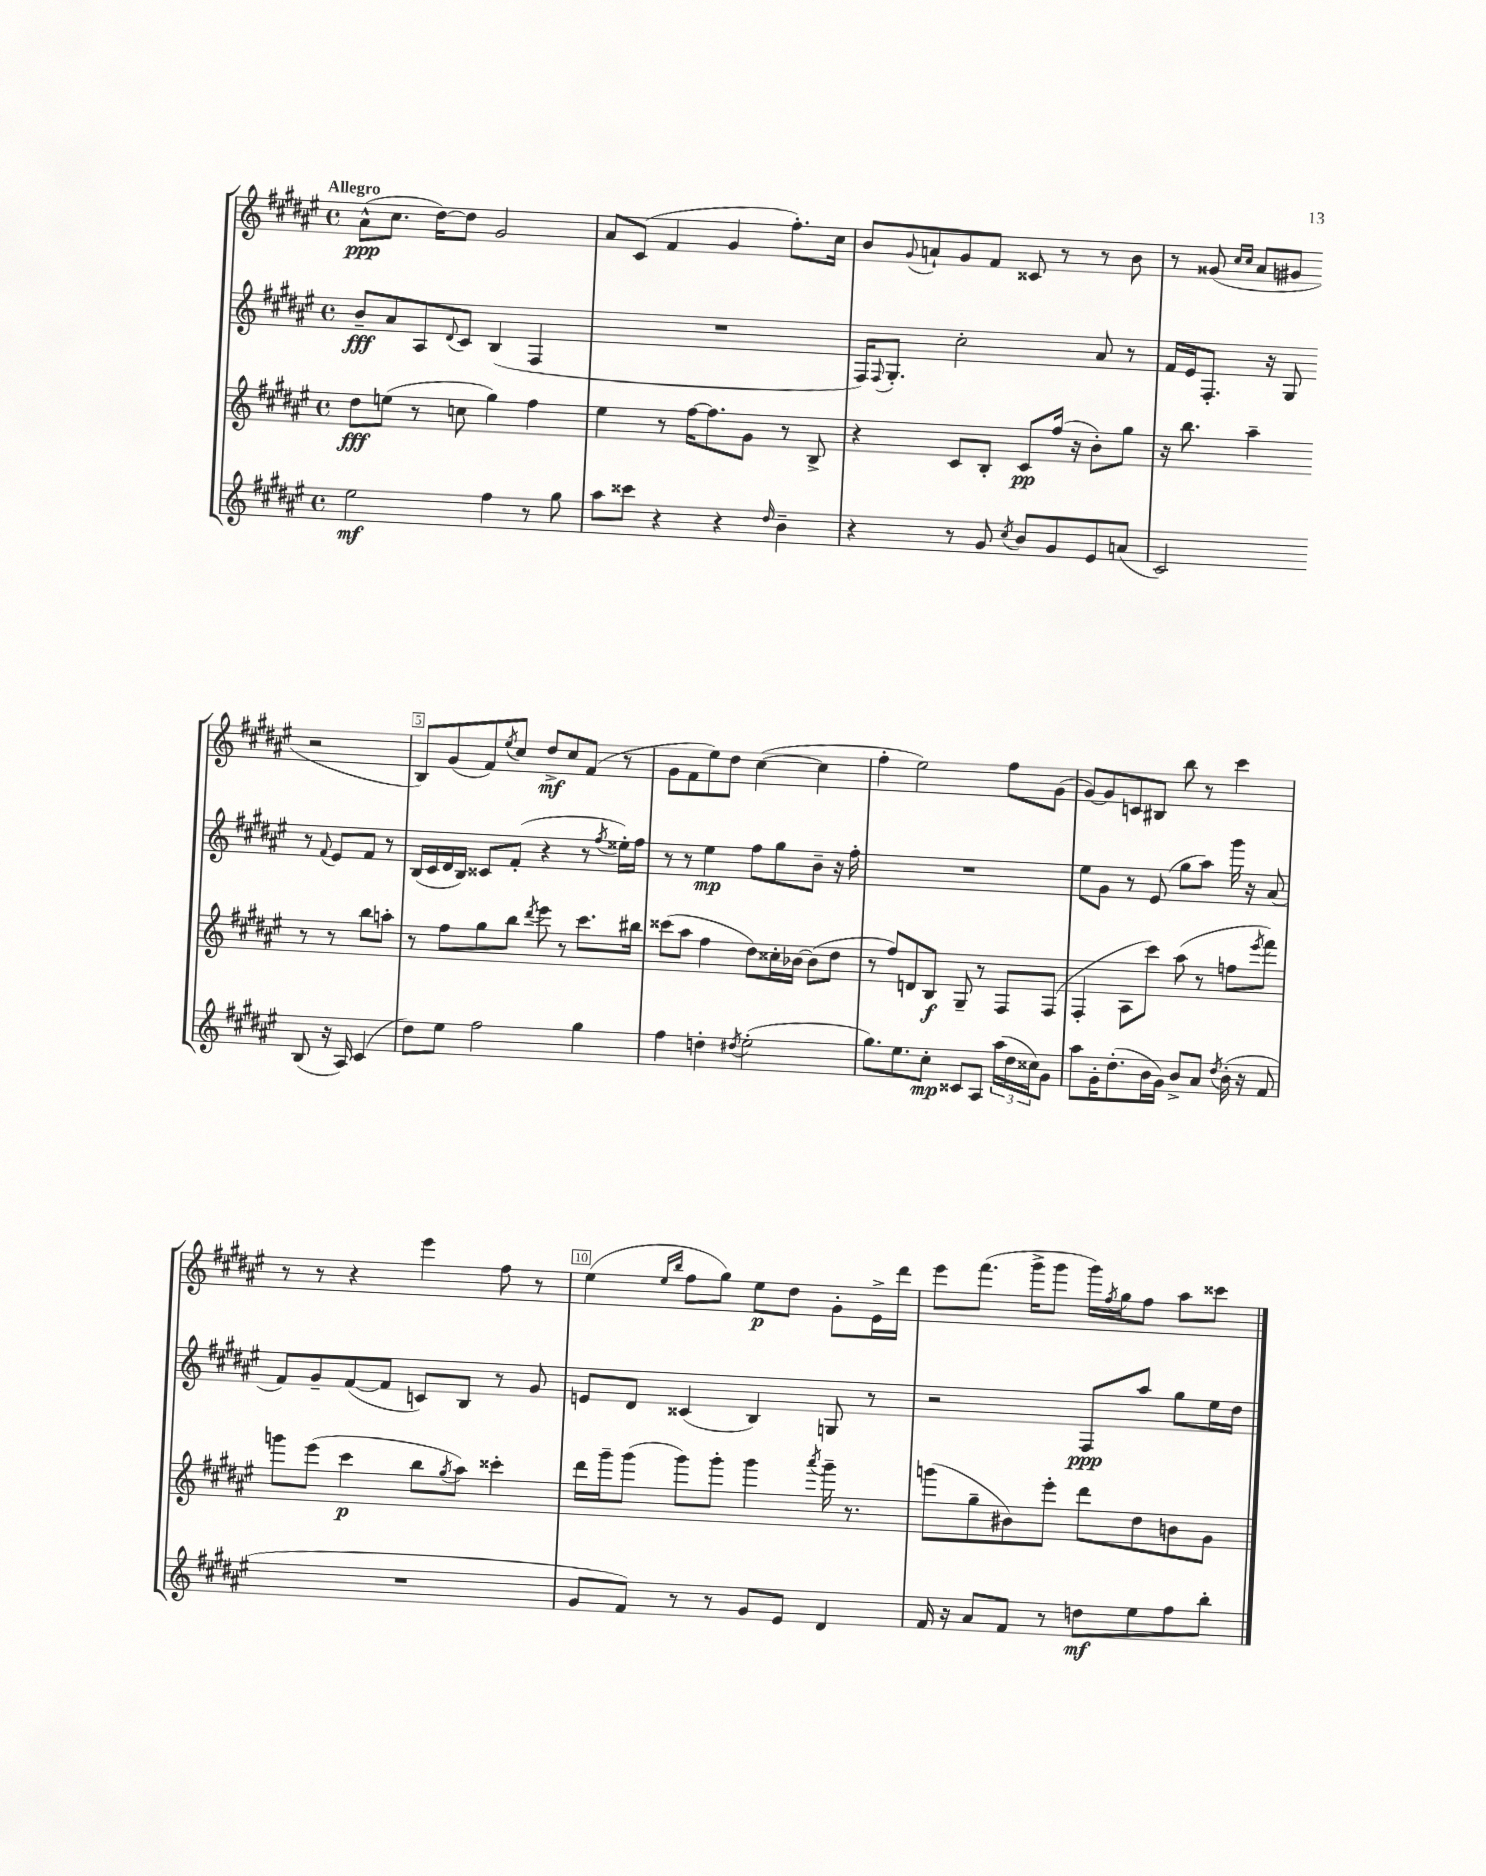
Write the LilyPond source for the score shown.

<<
\new StaffGroup <<
\new Staff = "s0" {
    \clef treble \key fis \major \defaultTimeSignature \time 4/4 \tempo "Allegro"
    ais'8-^\ppp( cis''8. dis''16~) dis''8 gis'2 |
    ais'8 cis'8( fis'4 gis'4 fis''8.-.) cis''16 |
    b'8 \appoggiatura { gis'8 } a'8-! gis'8 fis'8 cisis'8 r8 r8 b'8 |
    r8 gisis'8( \grace { cis''16 cis''16 } ais'8 gis'8 r2 |
    b8) gis'8( fis'8) \acciaccatura { eis''8 } cis''8 dis''8->\mf cis''8 fis'8( r8 |
    gis'8 fis'8 eis''8) dis''8 cis''4~( cis''4 |
    fis''4-. eis''2) fis''8 gis'8( |
    gis'8~) gis'8 c'8 bis8 b''8 r8 cis'''4 |
    r8 r8 r4 eis'''4 fis''8 r8 |
    eis''4( \grace { eis''16 b''16 } fis''8 gis''8) eis''8\p dis''8 gis'8-. eis'16-> dis'''16 |
    eis'''8 fis'''8.( gis'''16-> gis'''8 gis'''16) \acciaccatura { fis''8 } gis''16 fis''8 ais''8 cisis'''8 \bar "|." |
}
\new Staff = "s1" {
    \clef treble \key fis \major \defaultTimeSignature \time 4/4
    b'8--\fff ais'8 ais8 \appoggiatura { dis'8 } cis'8 b4( fis4 |
    R1 |
    fis16) \appoggiatura { fis8 } gis8.-. cis''2-. ais'8 r8 |
    fis'16 eis'16 fis8.-. r16 gis8 r8 \appoggiatura { fis'8 } eis'8 fis'8 r8 |
    b16( cis'16 dis'16 b16) cisis'8 fis'8-.( r4 r8 \acciaccatura { fis''8 } eisis''16-.) fis''16 |
    r8 r8 eis''4\mp fis''8 gis''8 b'8-- r16 fis''16-. |
    R1 |
    eis''8 gis'8 r8 eis'8( gis''8 ais''8) gis'''16 r16 ais'8( |
    fis'8) gis'8-- fis'8~( fis'8 c'8) b8 r8 gis'8 |
    e'8 dis'8 cisis'4( b4) g8 r8 |
    r2 fis8\ppp ais''8 gis''8 eis''16 dis''16 \bar "|." |
}
\new Staff = "s2" {
    \clef treble \key fis \major \defaultTimeSignature \time 4/4
    dis''8\fff e''8( r8 c''8 gis''4) fis''4 |
    eis''4 r8 fis''16~ fis''8. gis'8 r8 b8-> |
    r4 cis'8 b8-. cis'8\pp fis''16( r16 b'8-.) gis''8 |
    r16 b''8. ais''4-- r8 r8 b''8 a''8-. |
    r8 fis''8 gis''8 b''8 \acciaccatura { dis'''8 } eis'''8 r8 cis'''8. bis''16 |
    cisis'''8( ais''8 fis''4 dis''8) cisis''16-. bes'16~ bes'8( dis''8 |
    r8 fis''8) d'8 b8\f gis8-- r8 fis8 fis8( |
    fis4-. ais8 cis'''8) ais''8( r8 f''8 \acciaccatura { eis'''8 } fis'''8) |
    g'''8 eis'''8( cis'''4\p b''8 \acciaccatura { gis''8 } ais''8) cisis'''4-. |
    dis'''16 gis'''16-- gis'''8( gis'''8) gis'''8-. gis'''4 \acciaccatura { ais'''8 } gis'''16-- r8. |
    g'''8( gis''8-- bis'8) eis'''8-. dis'''8 dis''8 b'8 gis'8 \bar "|." |
}
\new Staff = "s3" {
    \clef treble \key fis \major \defaultTimeSignature \time 4/4
    eis''2\mf fis''4 r8 gis''8 |
    ais''8 cisis'''8 r4 r4 \grace { dis''16 } b'4-- |
    r4 r8 gis'8 \acciaccatura { cis''8 } b'8 gis'8 eis'8 a'8( |
    cis'2) b8( r16 ais16) cis'4( |
    dis''8) eis''8 fis''2 gis''4 |
    fis''4 d''4-. \acciaccatura { dis''8 } eis''2-.( |
    gis''8.) eis''8. cis''8-.\mp cisis'8 ais8 \tuplet 3/2 { ais''16( dis''16 cisis''16) } gis'8 |
    ais''8 gis'16-. dis''8.-.( b'16 gis'16) b'8-> ais'8 \acciaccatura { dis''8 } b'16-.( r16 fis'8 |
    R1 |
    gis'8 fis'8) r8 r8 gis'8 eis'8 dis'4 |
    fis'16 r16 ais'8 fis'8 r8 d''8\mf eis''8 fis''8 b''8-. \bar "|." |
}
>>
>>
\layout { \context { \Score \override BarNumber.break-visibility = ##(#f #t #t) barNumberVisibility = #(every-nth-bar-number-visible 5) \override BarNumber.stencil = #(make-stencil-boxer 0.1 0.3 ly:text-interface::print) } }
